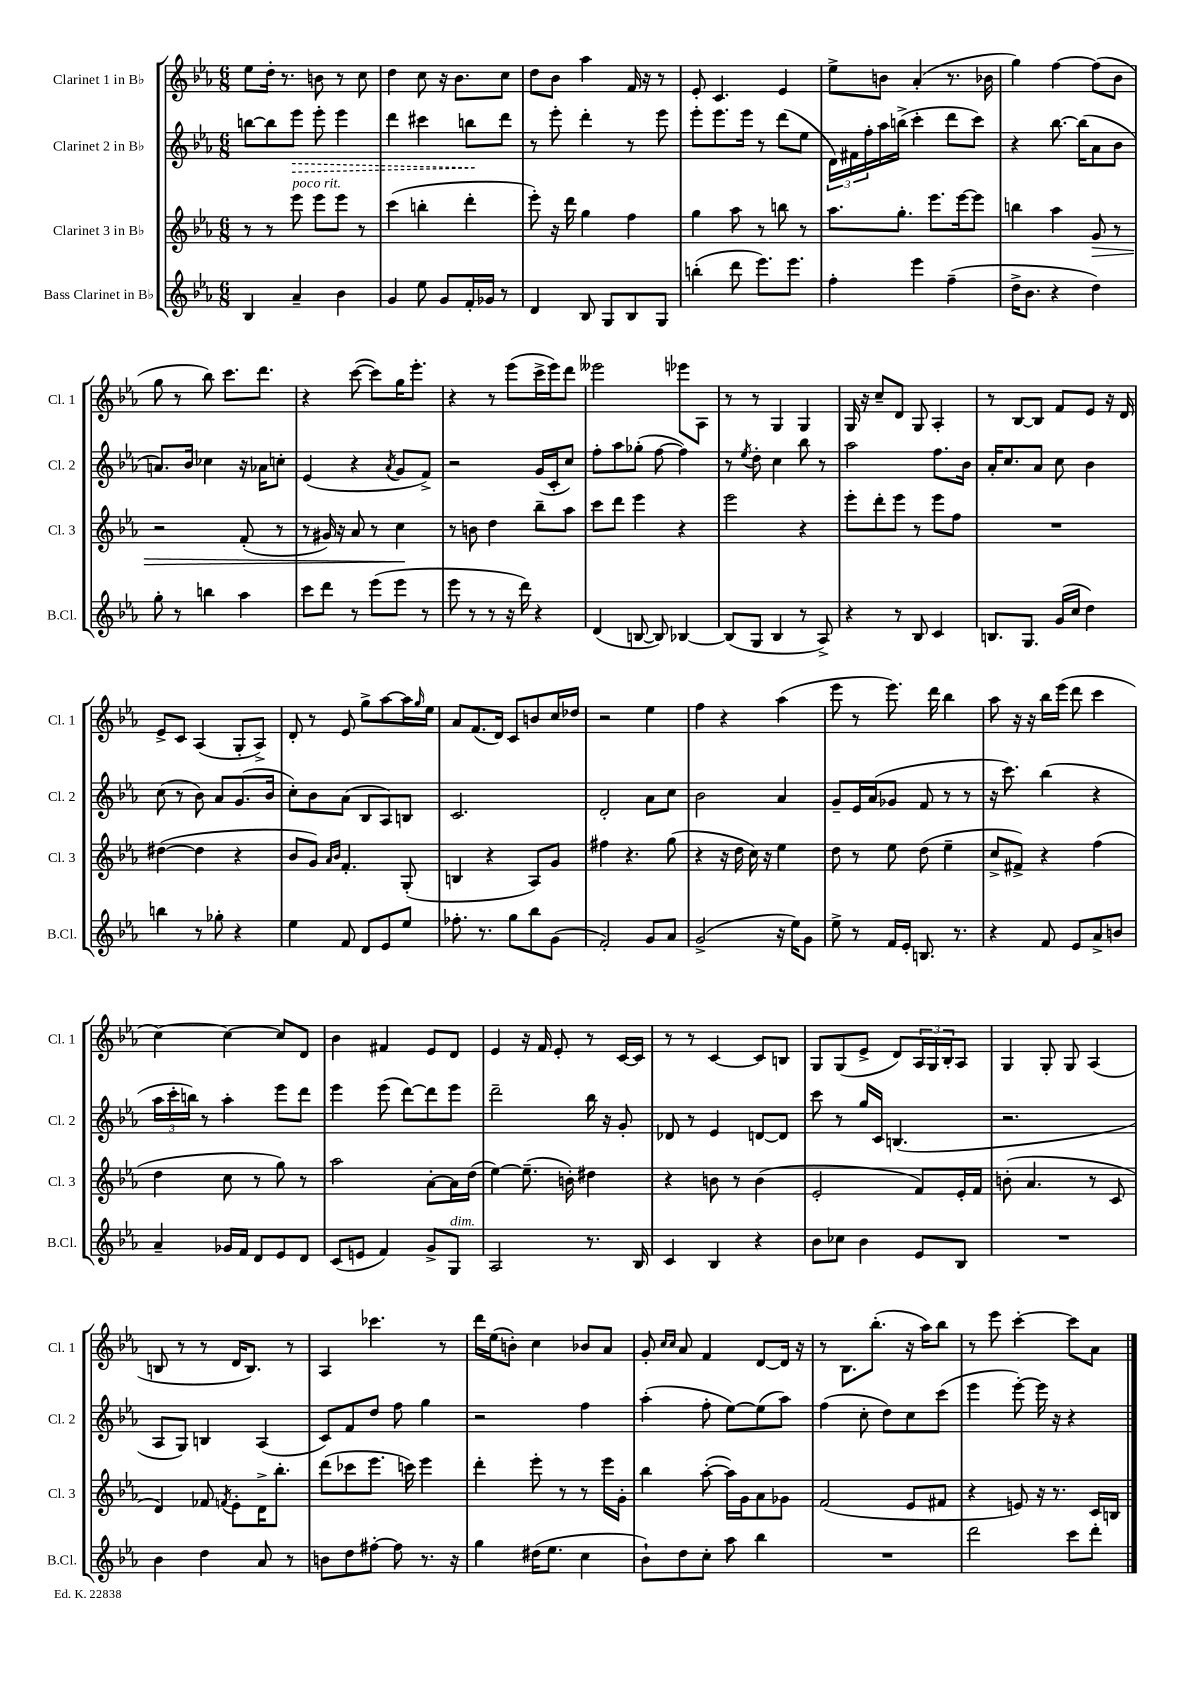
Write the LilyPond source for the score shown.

<<
\new StaffGroup <<
\new Staff = "s0" \with { instrumentName = "Clarinet 1 in Bb" shortInstrumentName = "Cl. 1" } {
    \clef treble \key ees \major \numericTimeSignature \time 6/8
    ees''8 d''16-. r8. b'8 r8 c''8 |
    d''4 c''8 r16 bes'8. c''8 |
    d''8 bes'8 aes''4 f'16 r16 r8 |
    ees'8-. c'4. ees'4 |
    ees''8-> b'8 aes'4-.( r8. bes'16 |
    g''4) f''4~ f''8( bes'8 |
    g''8 r8 bes''8) c'''8. d'''8. |
    r4 c'''8~( c'''8) g''16 ees'''8.-. |
    r4 r8 ees'''8( c'''16-> ees'''16) d'''8 |
    eeses'''2 ees'''8 aes8 |
    r8 r8 g4 g4 |
    g16 r16 c''8-- d'8 g8 aes4-. |
    r8 bes8~ bes8 f'8 ees'8 r16 d'16 |
    ees'8-> c'8 aes4( g8-. aes8->) |
    d'8-. r8 ees'8 g''8-> aes''8~ aes''16 \grace { g''16 } ees''16 |
    aes'8 f'8.( d'16) c'8 b'8 c''16 des''16 |
    r2 ees''4 |
    f''4 r4 aes''4( |
    ees'''8 r8 ees'''8.) d'''16 bes''4 |
    aes''8 r16 r16 bes''16 ees'''16( d'''8 c'''4 |
    c''4~) c''4~ c''8 d'8 |
    bes'4 fis'4 ees'8 d'8 |
    ees'4 r16 f'16 ees'8-. r8 c'16~ c'16 |
    r8 r8 c'4~ c'8 b8 |
    g8 g8( ees'8-> d'8) \tuplet 3/2 { aes16 g16 bes16-. } aes8 |
    g4 g8-. g8 aes4( |
    b8 r8 r8 d'16 b8.) r8 |
    aes4 ces'''4. r8 |
    d'''16 ees''16( b'8-.) c''4 bes'8 aes'8 |
    g'8-. \grace { c''16 c''16 } aes'8 f'4 d'8~ d'16 r16 |
    r8 bes8. bes''8.-.( r16 aes''16) bes''8 |
    r8 ees'''8 c'''4~-. c'''8 aes'8 \bar "|." |
}
\new Staff = "s1" \with { instrumentName = "Clarinet 2 in Bb" shortInstrumentName = "Cl. 2" } {
    \clef treble \key ees \major \numericTimeSignature \time 6/8
    b''8~ b''8 \once \override Hairpin.style = #'dashed-line ees'''8\> ees'''8-. ees'''4 |
    d'''4 cis'''4 b''8\! d'''8 |
    r8 ees'''8-. d'''4-. r8 ees'''8 |
    ees'''8-. ees'''8. ees'''16 r8 d'''8( ees''8 |
    \tuplet 3/2 { d'16) fis'16 f''16-. } aes''16 b''16->( c'''4-. d'''8 c'''8) |
    r4 bes''8.~ bes''16( aes'8 bes'8 |
    a'8.) bes'16 ces''4 r16 aes'16 c''8-. |
    ees'4( r4 \acciaccatura { aes'8 } g'8 f'8->) |
    r2 g'16( c'16-. c''8) |
    f''8-. aes''8 ges''8-.( f''8~ f''4) |
    r8 \acciaccatura { ees''8 } d''8-. c''4 bes''8 r8 |
    aes''2 f''8. bes'16 |
    aes'16-. c''8. aes'8 c''8 bes'4 |
    c''8( r8 bes'8) aes'8 g'8.( bes'16 |
    c''8-.) bes'8 aes'8( bes8 aes8) b8 |
    c'2. |
    d'2-. aes'8 c''8 |
    bes'2 aes'4 |
    g'8-- ees'16 aes'16( ges'8 f'8 r8 r8 |
    r16 c'''8.) bes''4( r4 |
    \tuplet 3/2 { aes''16 c'''16-. b''16) } r8 aes''4-. ees'''8 d'''8 |
    ees'''4 ees'''8( d'''8~) d'''8 ees'''8 |
    d'''2-- bes''16 r16 g'8-. |
    des'8 r8 ees'4 d'8~ d'8 |
    c'''8 r8 g''16 c'16 b4.( |
    r2. |
    aes8 g8) b4 aes4( |
    c'8) f'8 d''8 f''8 g''4 |
    r2 f''4 |
    aes''4-.( f''8-. ees''8~) ees''8( aes''8) |
    f''4( c''8-. d''8) c''8 c'''8( |
    ees'''4 ees'''8~-.) ees'''16 r16 r4 \bar "|." |
}
\new Staff = "s2" \with { instrumentName = "Clarinet 3 in Bb" shortInstrumentName = "Cl. 3" } {
    \clef treble \key ees \major \numericTimeSignature \time 6/8
    r8 r8 ees'''8^\markup { \italic "poco rit." } ees'''8 ees'''8 r8 |
    c'''4( b''4-. d'''4-. |
    ees'''8-.) r16 d'''16 g''4 f''4 |
    g''4 aes''8 r8 b''8 r8 |
    aes''8. g''8.-. ees'''8. ees'''16~ ees'''8 |
    b''4 aes''4 g'8\> r8 |
    r2 f'8-.( r8 |
    r8 gis'16) r16 aes'8 r8 c''4\! |
    r8 b'8 d''4 bes''8-- aes''8 |
    c'''8 d'''8 ees'''4 r4 |
    ees'''2 r4 |
    ees'''8-. d'''8-. ees'''8 r8 ees'''8 f''8 |
    R2. |
    dis''4~( dis''4 r4 |
    bes'8 g'8) \grace { aes'16 bes'16 } f'4.-. g8-.( |
    b4 r4 aes8) g'8 |
    fis''4 r4. g''8( |
    r4 r16 d''16 c''16) r16 ees''4 |
    d''8 r8 ees''8 d''8( ees''4-- |
    c''8-> fis'8->) r4 f''4( |
    d''4 c''8 r8 g''8) r8 |
    aes''2 aes'8~-. aes'16 d''16( |
    ees''4~) ees''8.--( b'16-.) dis''4 |
    r4 b'8 r8 b'4( |
    ees'2-. f'8) ees'16-. f'16 |
    b'8-.( aes'4. r8 c'8 |
    d'4) fes'8 \acciaccatura { f'8 } ees'8-. d'16-> bes''8.-. |
    d'''8( ces'''8 ees'''8. c'''16) ees'''4 |
    d'''4-. ees'''8-. r8 r8 ees'''16 g'16-. |
    bes''4 aes''8~-.( aes''16) g'16 aes'8 ges'8 |
    f'2( ees'8 fis'8 |
    r4 e'8) r16 r8. c'16 b16 \bar "|." |
}
\new Staff = "s3" \with { instrumentName = "Bass Clarinet in Bb" shortInstrumentName = "B.Cl." } {
    \clef treble \key ees \major \numericTimeSignature \time 6/8
    bes4 aes'4-- bes'4 |
    g'4 ees''8 g'8 f'16-. ges'16 r8 |
    d'4 bes8 g8 bes8 g8 |
    b''4-.( d'''8 ees'''8.) ees'''8. |
    f''4-. ees'''4 f''4--( |
    d''16-> bes'8. r4 d''4) |
    g''8-. r8 b''4 aes''4 |
    c'''8 d'''8 r8 ees'''8( ees'''8 r8 |
    ees'''8 r8 r8 r16 d'''16) r4 |
    d'4( b8~ b8) bes4~ |
    bes8( g8 bes4 r8 aes8->) |
    r4 r8 bes8 c'4 |
    b8. g8. g'16( c''16 d''4) |
    b''4 r8 ges''8-. r4 |
    ees''4 f'8 d'8 ees'8 ees''8 |
    fes''8.-. r8. g''8 bes''8 g'8( |
    f'2-.) g'8 aes'8 |
    g'2->( r16 ees''16) g'8 |
    ees''8-> r8 f'16 ees'16-. b8. r8. |
    r4 f'8 ees'8 aes'8-> b'8 |
    aes'4-- ges'16 f'16 d'8 ees'8 d'8 |
    c'8( e'8 f'4) g'8-> g8^\markup { \italic "dim." } |
    aes2 r8. bes16 |
    c'4 bes4 r4 |
    bes'8 ces''8 bes'4 ees'8 bes8 |
    R2. |
    bes'4 d''4 aes'8 r8 |
    b'8 d''8 fis''8~-. fis''8 r8. r16 |
    g''4 dis''16( ees''8. c''4 |
    bes'8-!) d''8 c''8-. aes''8 bes''4 |
    R2. |
    d'''2 c'''8 d'''8-. \bar "|." |
}
>>
>>
\layout { \context { \Score \remove "Bar_number_engraver" } }
